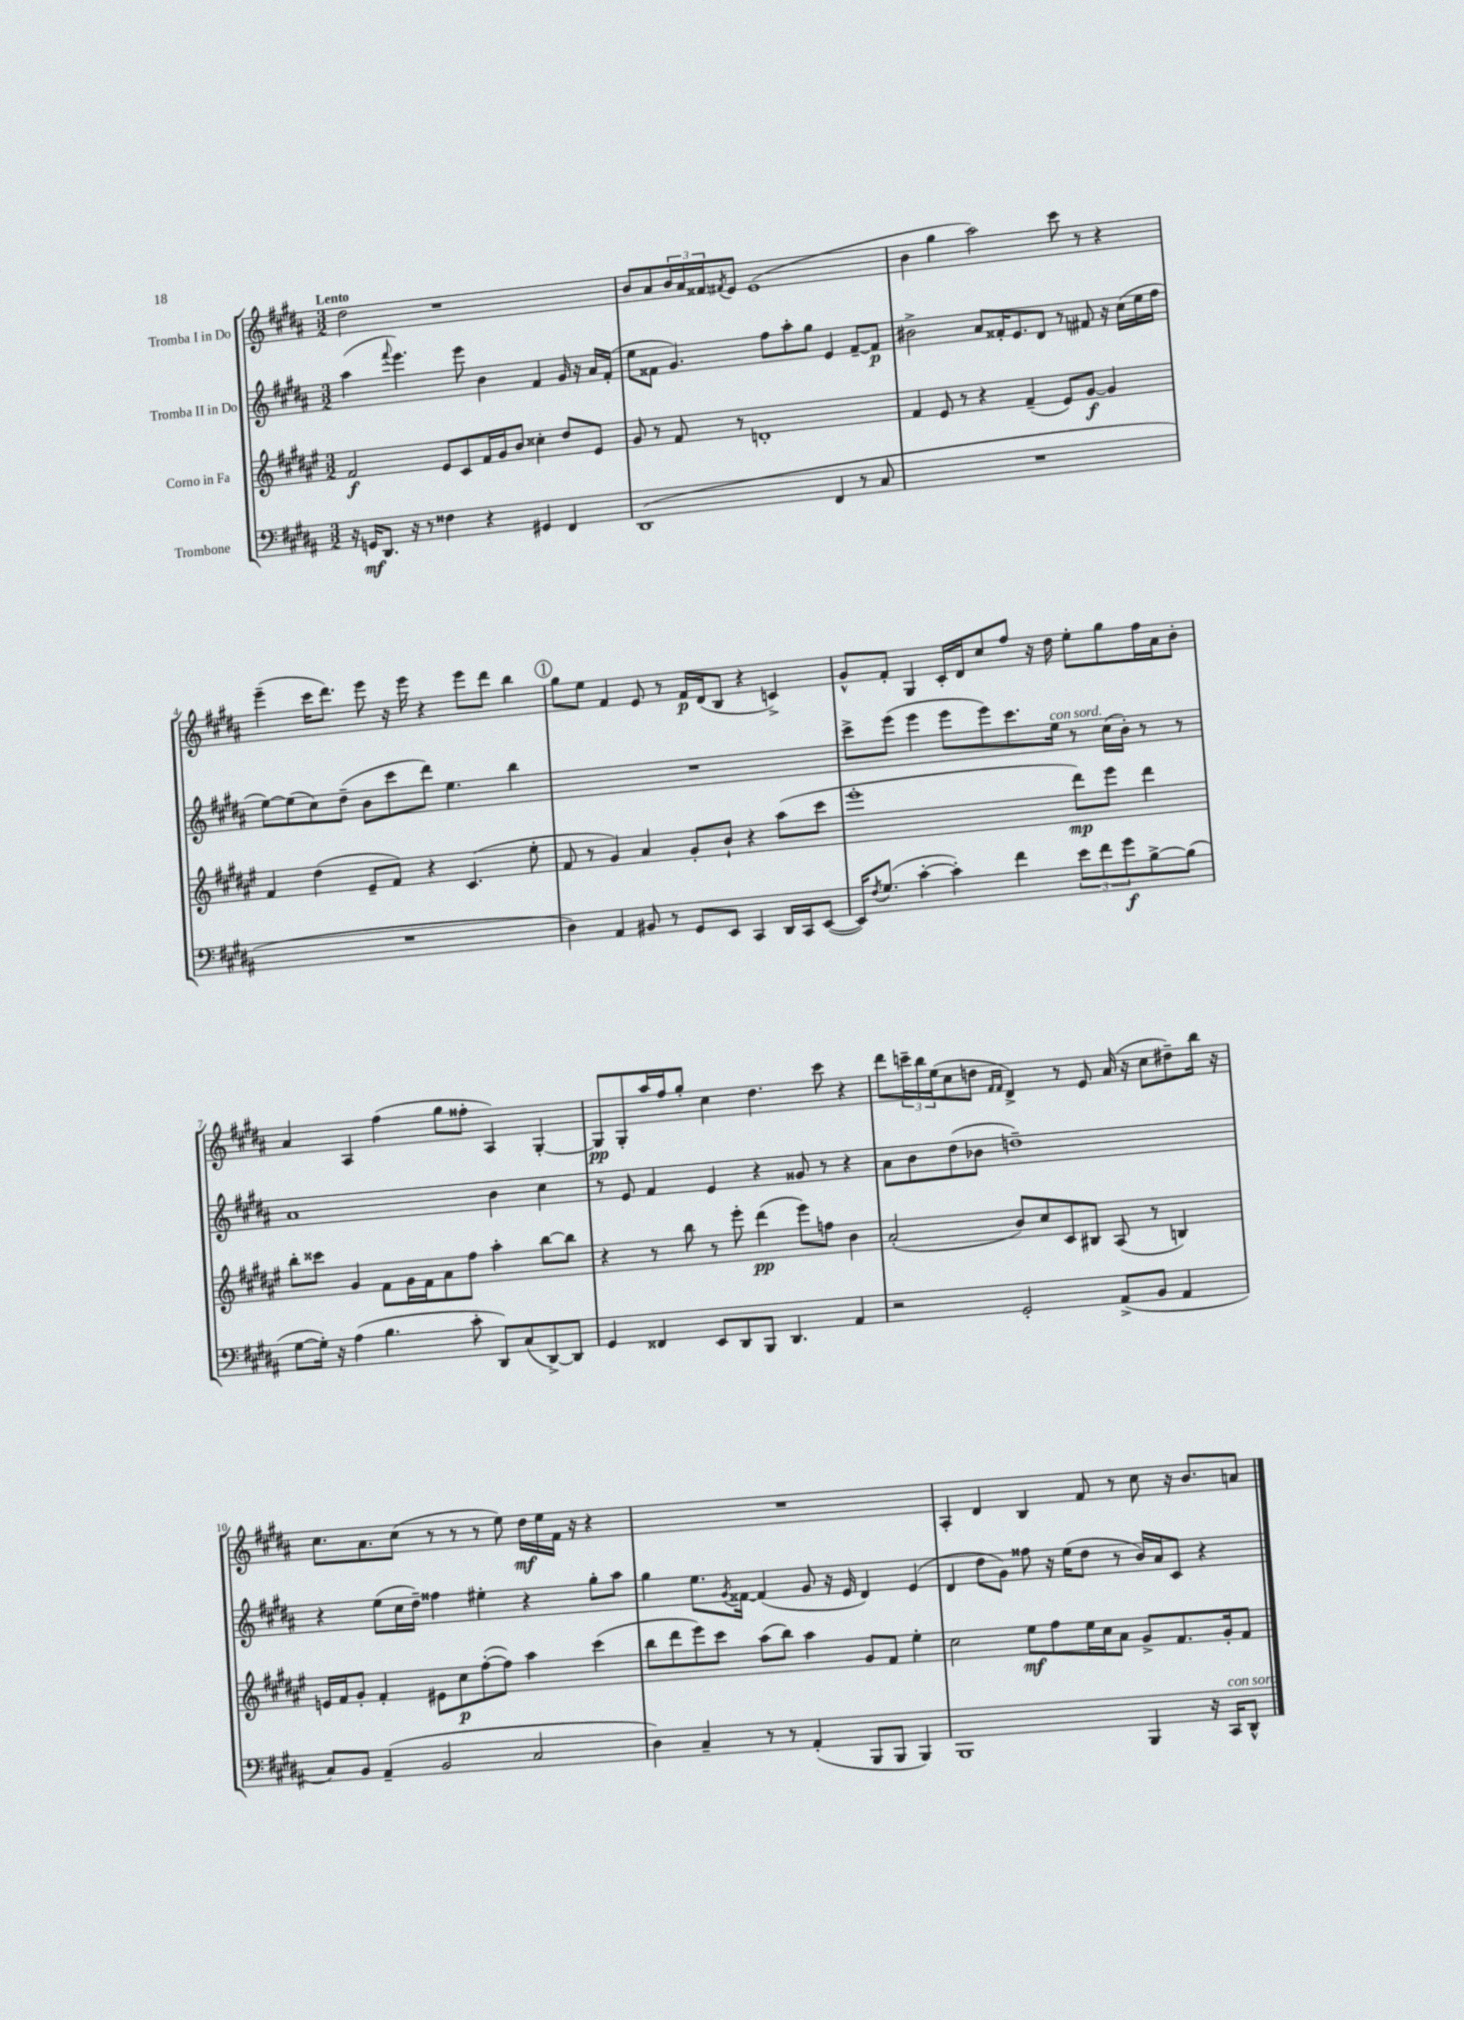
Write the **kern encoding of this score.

**kern	**kern	**kern	**kern
*staff4	*staff3	*staff2	*staff1
*clefF4	*clefG2	*clefG2	*clefG2
*k[f#c#g#d#a#]	*k[f#c#g#d#a#e#]	*k[f#c#g#d#a#]	*k[f#c#g#d#a#]
*M3/2	*M3/2	*M3/2	*M3/2
16r	2f#/	(4aa#\	2dd#\
16GG/LK	.	.	.
8.DD#/J	.	.	.
.	.	8qqfff#/	.
.	.	4.eee\)	.
16r	.	.	.
8r	.	.	.
4F##\	8e#/L	.	1r
.	8c#/	8eee\	.
4r	16f#/L	4b\	.
.	16g#/J	.	.
.	8b/J	.	.
4GG#/	4cc##'\	4f#/	.
4FF#/	8dd#/L	16g#/	.
.	.	16r	.
.	8e#/J	16a#/LL	.
.	.	(16f#'/JJ	.
=	=	=	=
(1DD#	8g#/	8ee\L	8b/L
.	8r	8f##\J	8a#/
.	8f#/	4.g#/)	24b/L
.	.	.	24a#/
.	.	.	24f##/J
.	.	.	8qf#/
.	8r	.	8e/J
.	1d'	.	(1e
.	.	8ff#\L	.
.	.	8aa#'\	.
.	.	8gg#\J	.
4FF#/	.	4e/	.
8r	.	[8f##~/L	.
8C#/	.	8f##/]J	.
=	=	=	=
1.r	4f#/	2b#^\	4b\
.	8e#/	.	4gg#\
.	8r	.	.
.	4r	8a#/L	2aa#\)
.	.	16f##'/K	.
.	.	8.e/	.
.	(4f#~/	.	.
.	.	8d#/J	.
.	8e#/L)	8r	8ccc#\
.	[8g#/J	8f#/	8r
.	4g#/]	16r	4r
.	.	(16cc#\LL	.
.	.	16ee\	.
.	.	16ff#\JJ	.
=	=	=	=
1.r	4f#/	[8ee\L)	(4eee~\
.	.	(8ee\]	.
.	(4dd#\	8cc#\)	16ccc#\LK
.	.	.	8.ddd#\J)
.	.	(8dd#~\J	.
.	8e#~/L	8b\L	8eee\
.	8f#/J)	8ccc#\	16r
.	.	.	16eee\
.	4r	8ddd#\J)	4r
.	.	4.ee\	.
.	(4.c#/	.	8eee\L
.	.	.	8ddd#\J
.	.	4bb\	4bb\
.	8ee#'\	.	.
=	=	=	=
4D#\)	8f#/	1.r	8gg#\L
.	8r	.	8ee\J
4AA#/	4g#/)	.	4f#/
8BB#/	4a#/	.	8e/
8r	.	.	8r
8GG#/L	8g#'/L	.	16f#/LL
.	.	.	(16d#/J
8EE/J	8b`/J	.	8B/J
4CC#/	4r	.	4r
16DD#/LL	(8aa#\L	.	4c^/)
16CC#/J	.	.	.
([8EE/J	8ccc#\J	.	.
=	=	=	=
16EE/]LK)	1eee#'	8ccc#^\L	8g#^^/L
8qF#/	.	.	.
(8.G#/J	.	.	.
.	.	(8eee\J	8f#'/J
[4c#'\	.	4eee\	4G#/
4c#'\])	.	8eee\L	16c#'/LL
.	.	.	16d#/J
.	.	8eee\)	8cc#/
4f#\	.	8.ccc#\	8ff#/J
.	.	.	16r
.	.	16ee\Jk	16dd#\
12e\L	8ddd#\L)	8r	8ee'\L
12f#\	.	.	.
.	8eee#\J	(16cc#\LL	8gg#\
12g#\	.	.	.
.	.	16b'\JJ)	.
[8B^\	4ddd#\	8r	16ff#\L
.	.	.	16a#\J
(8B\]J	.	8r	8b'\J
=	=	=	=
[8G#\L	8bb'\L	1a#	4a#/
16G#'\]Jk)	8ccc##\J	.	.
16r	.	.	.
(4A#\	4g#/	.	4A#/
4.B\	8f#\L	.	(4ff#\
.	16g#\L	.	.
.	16f#\J	.	.
.	8a#\	.	8gg#\L
8c#'\	8ff#\J	.	8ff##'\J
8DD#/L)	4aa#'\	4b\	4A#/)
(8C#/	.	.	.
[8DD#^/)	[8bb\L	4cc#\	[4G#'/
8DD#/]J	8bb\]J	.	.
=	=	=	=
4GG#/	4r	8r	8G#/]L
.	.	8e/	8G#'/
4FF##/	8r	4f#/	16aa#/L
.	.	.	16ff#/J
.	8bb\	.	8gg#'/J
8EE/L	8r	4e/	4cc#\
8DD#/	8eee#'\	.	.
8BBB/J	(4ddd#\	4r	4.dd#\
4.DD#/	.	.	.
.	8eee#\L)	8g##/	.
.	8ff\J	8r	8ccc#\
4AA#/	4b\	4r	4r
=	=	=	=
2r	(2a#'/	8a#\L	8ddd#\L
.	.	8b\	24ccc~\L
.	.	.	24bb\
.	.	.	(24ee\J
.	.	(8dd#\	8cc#\
.	.	8b-\J	8dd\J
.	.	.	16qqf#/LL
.	.	.	16qqf#/JJ
2GG#'/	8b/L)	1dd~)	4d#^/)
.	8cc#/	.	.
.	8c#/	.	8r
.	8B#/J	.	8e/
(8AA#^/L	(8A#/	.	(16a#/
.	.	.	16r
8BB/J	8r	.	8cc#\L
4AA#/	4B/)	.	8dd#~\)
.	.	.	16bb\Jk
.	.	.	16r
=	=	=	=
8C#/L)	16e/LL	4r	8.cc#\L
.	16f#/J	.	.
8BB/J	8g#'/J	.	.
.	.	.	8.a#\
(4AA#~/	4f#'/	(8ee\L	.
.	.	16cc#\L	(8cc#\J
.	.	16dd#~\JJ)	.
2BB/	8e#\L	4ff##\	8r
.	8cc#\	.	8r
.	([8ff#'\	4ee#'\	8r
.	8ff#\]J)	.	8ee\)
2C#/	4aa#\	4r	16dd#\LL
.	.	.	16ee\
.	.	.	16f#\JJ
.	.	.	16r
.	(4ccc#\	8gg#'\L	4r
.	.	8aa#\J	.
=	=	=	=
4D#\)	8bb\L	4gg#\	1.r
.	8ddd#\	.	.
4C#~/	8eee#\)	8.ee\L	.
.	8ccc#\J	.	.
.	.	8qg#/	.
.	.	[16f##\Jk	.
8r	(8aa#\L	(4f##/]	.
8r	8bb\J)	.	.
(4AA#'/	4aa#\	8g#/	.
.	.	16r	.
.	.	16e/	.
8BBB/L	8g#/L	4d#/)	.
8BBB/J	8f#/J	.	.
4BBB/)	4ee#'\	(4e/	.
=	=	=	=
1BBB	2cc#\	4d#/	4A#'/
.	.	8dd#\L	4d#/
.	.	8g#\J)	.
.	8ee#\L	8ff##\	4B/
.	8ff#\	16r	.
.	.	(16ee\LK	.
.	16ee#\L	8dd#\J	8f#/
.	16cc#\J	.	.
.	8a#\J	8r	8r
4BBB/	8g#^/L	16b/LL)	8cc#\
.	.	16a#/J	.
.	8.f#/	8c#/J	16r
.	.	.	8.b/L
16r	.	4r	.
16CC#/LK	16g#'/k	.	.
8DD#^^/J	8f#/J	.	8a/J
==	==	==	==
*-	*-	*-	*-
